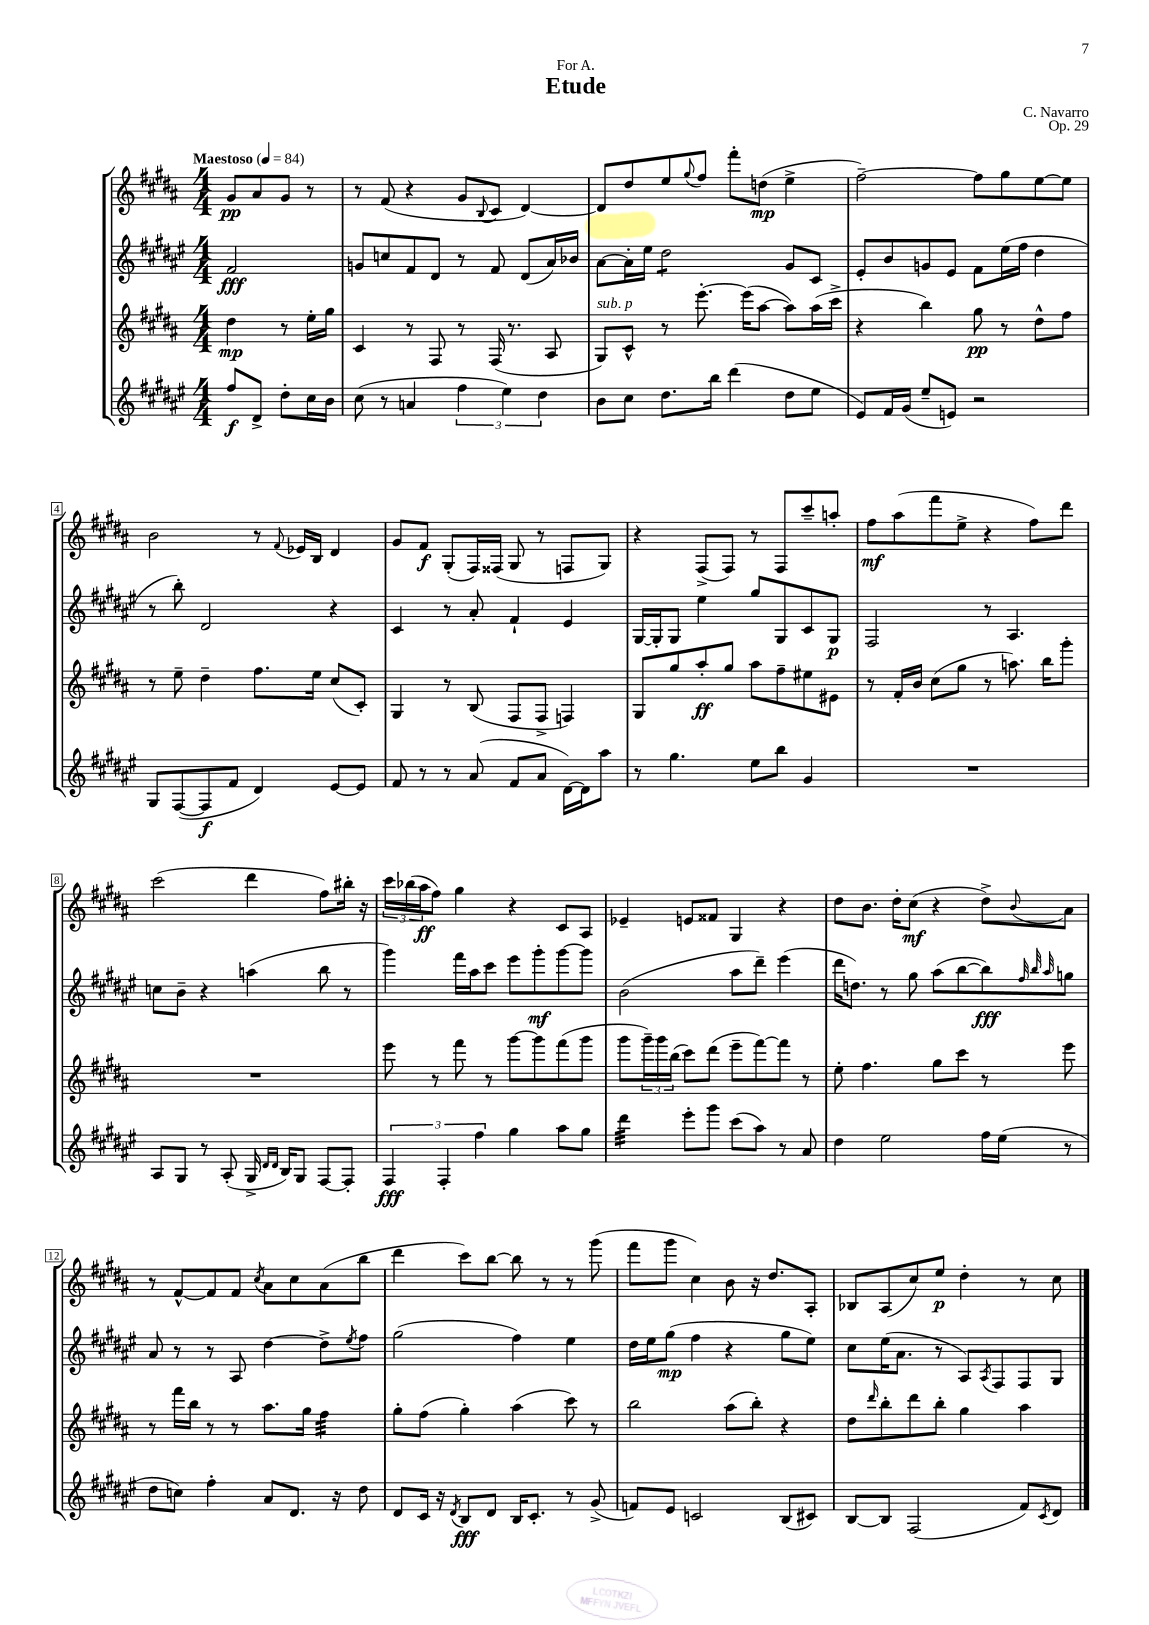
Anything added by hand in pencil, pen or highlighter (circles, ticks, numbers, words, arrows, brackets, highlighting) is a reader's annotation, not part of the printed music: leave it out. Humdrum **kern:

**kern	**kern	**kern	**kern
*staff4	*staff3	*staff2	*staff1
*clefG2	*clefG2	*clefG2	*clefG2
*k[f#c#g#d#a#e#]	*k[f#c#g#d#a#]	*k[f#c#g#d#a#e#]	*k[f#c#g#d#a#]
*M4/4	*M4/4	*M4/4	*M4/4
*MM84	*MM84	*MM84	*MM84
8ff#	4dd#	2f#	8g#
8d#^	.	.	8a#
8dd#'	8r	.	8g#
16cc#	16ee'	.	8r
16b	16gg#	.	.
=	=	=	=
(8cc#	4c#	8g	8r
8r	.	8cc	(8f#
4a	8r	8f#	4r
.	8F#	8d#	.
6ff#	8r	8r	8g#
.	.	.	8qqB
.	(16F#	8f#	8c#
6ee#)	.	.	.
.	8.r	.	.
.	.	(8d#	[4d#)
6dd#	.	.	.
.	8A#	16a#)	.
.	.	16b-	.
=	=	=	=
8b	8G#)	[8a#	8d#]
8cc#	8c#^^	16a#']	8dd#
.	.	16ee#	.
8.dd#	8r	2dd#	8ee
.	.	.	8qqgg#
.	[8.eee'	.	8ff#
16bb	.	.	.
(4ddd#	.	.	8fff#'
.	(16eee]	.	.
.	[8aa#	.	(8dd
8dd#	8aa#])	8g#	4ee^
8ee#	(16aa#	8c#	.
.	16ccc#^	.	.
=	=	=	=
8e#)	4r	8e#'	[2ff#~)
16f#	.	8b	.
(16g#	.	.	.
8ee#~	4bb)	8g	.
8e)	.	8e#	.
2r	8gg#	8f#	8ff#]
.	8r	(16ee#	8gg#
.	.	16ff#	.
.	8dd#^^	4dd#	[8ee
.	8ff#	.	8ee]
=	=	=	=
8G#	8r	8r	2b
([8F#	8ee~	8bb')	.
8F#]	4dd#~	2d#	.
8f#	.	.	.
4d#)	8.ff#	.	8r
.	.	.	8qqf#
.	.	.	16e-
.	16ee	.	16B
[8e#	(8cc#	4r	4d#
8e#]	8c#')	.	.
=	=	=	=
8f#	4G#	4c#	8g#
8r	.	.	8f#
8r	8r	8r	(8G#'
(8a#	(8B	8a#'	16F#)
.	.	.	(16F##
8f#	8F#	4f#`	8G#
8a#	8F#^	.	8r
[16d#)	4F)	4e#	8F
16d#]	.	.	.
8aa#	.	.	8G#)
=	=	=	=
8r	8G#	[16G#	4r
.	.	16G#']	.
4.gg#	8gg#	8G#	.
.	8aa#'	4ee#	(8F#^
.	8gg#	.	8F#)
8ee#	8aa#	8gg#	8r
8bb	8ff#~	8G#	8F#
4g#	8ee#	8c#	8ccc#~
.	8e#	8G#	8aa'
=	=	=	=
1r	8r	2F#	8ff#
.	16f#'	.	(8aa#
.	16b	.	.
.	(8cc#	.	8fff#
.	8gg#	.	8ee^
.	8r	8r	4r
.	8.aa)	4.A#	.
.	.	.	8ff#)
.	16bb	.	.
.	8ggg#'	.	8ddd#
=	=	=	=
8A#	1r	8cc	(2ccc#
8G#	.	8b~	.
8r	.	4r	.
(8A#'	.	.	.
16G#^	.	(4aa	4ddd#
16qqd#	.	.	.
16qqd#	.	.	.
16B)	.	.	.
8G#	.	.	.
[8F#	.	8bb	8ff#)
8F#']	.	8r	16bb#'
.	.	.	16r
=	=	=	=
6F#	8eee	4ggg#)	24ccc#
.	.	.	(24bb-
.	.	.	24aa#
.	8r	.	8ff#)
6F#'	.	.	.
.	8fff#	16fff#	4gg#
.	.	16aa#	.
6ff#	.	.	.
.	8r	8ccc#	.
4gg#	[8ggg#	8eee#	4r
.	8ggg#]	8ggg#'	.
8aa#	(8fff#	[8ggg#	8c#
8gg#	8ggg#	8ggg#]	8A#
=	=	=	=
4ddd#	8ggg#	(2b	4e-~
.	24ggg#~)	.	.
.	24ggg#	.	.
.	(24bb	.	.
8eee#'	8ccc#)	.	8e
8ggg#	(8ddd#	.	8f##
(8ccc#	8eee~	8aa#	4G#
8aa#)	[8fff#)	8ddd#~)	.
8r	8fff#]	(4eee#	4r
8a#	8r	.	.
=	=	=	=
4dd#	8ee'	16ddd#	8dd#
.	.	8.dd)	.
.	4.ff#	.	8.b
2ee#	.	8r	.
.	.	.	16dd#'
.	.	8gg#	(8cc#
.	8gg#	(8aa#	4r
.	8ccc#	[8bb	.
16ff#	8r	8bb])	8dd#^)
(16ee#	.	.	.
.	.	32qqff#	.
.	.	32qqbb	.
.	.	32qqaa#	8qqb
8r	8eee	8gg	8a#
=	=	=	=
8dd#	8r	8a#	8r
8cc)	16fff#	8r	[8f#^^
.	16bb	.	.
4ff#'	8r	8r	8f#]
.	8r	8A#	8f#
.	.	.	8qcc#
8a#	8.aa#	[4dd#	8a#
8.d#	.	.	8cc#
.	16gg#	.	.
.	4ff#	8dd#^]	(8a#
16r	.	.	.
.	.	8qee#	.
8dd#	.	8ff#	8bb
=	=	=	=
8d#	8gg#'	(2gg#	4ddd#
16c#	(8ff#	.	.
16r	.	.	.
8qd#	.	.	.
8B	4gg#')	.	8ccc#)
8d#	.	.	[8bb
16B	(4aa#	4ff#)	8bb]
8.c#'	.	.	.
.	.	.	8r
8r	8ccc#)	4ee#	8r
(8g#^	8r	.	(8ggg#
=	=	=	=
8f)	2bb	16dd#	8fff#
.	.	16ee#	.
8e#	.	(8gg#	8ggg#
2c	.	4ff#	4cc#)
.	(8aa#	4r	8b
.	8bb')	.	16r
.	.	.	8.dd#
(8B	4r	8gg#	.
8c#)	.	8ee#)	8A#'
=	=	=	=
[8B	8dd#	8cc#	8B-
.	16qqddd#	.	.
8B]	8bb'	(16ee#	(8A#
.	.	8.a#	.
(2F#	8ddd#	.	8cc#)
.	8bb'	8r	8ee
.	4gg#	8A#)	4dd#'
.	.	8qA#	.
.	.	8F#	.
8f#)	4aa#	8F#	8r
8qc#	.	.	.
8d#	.	8G#	8cc#
==	==	==	==
*-	*-	*-	*-
